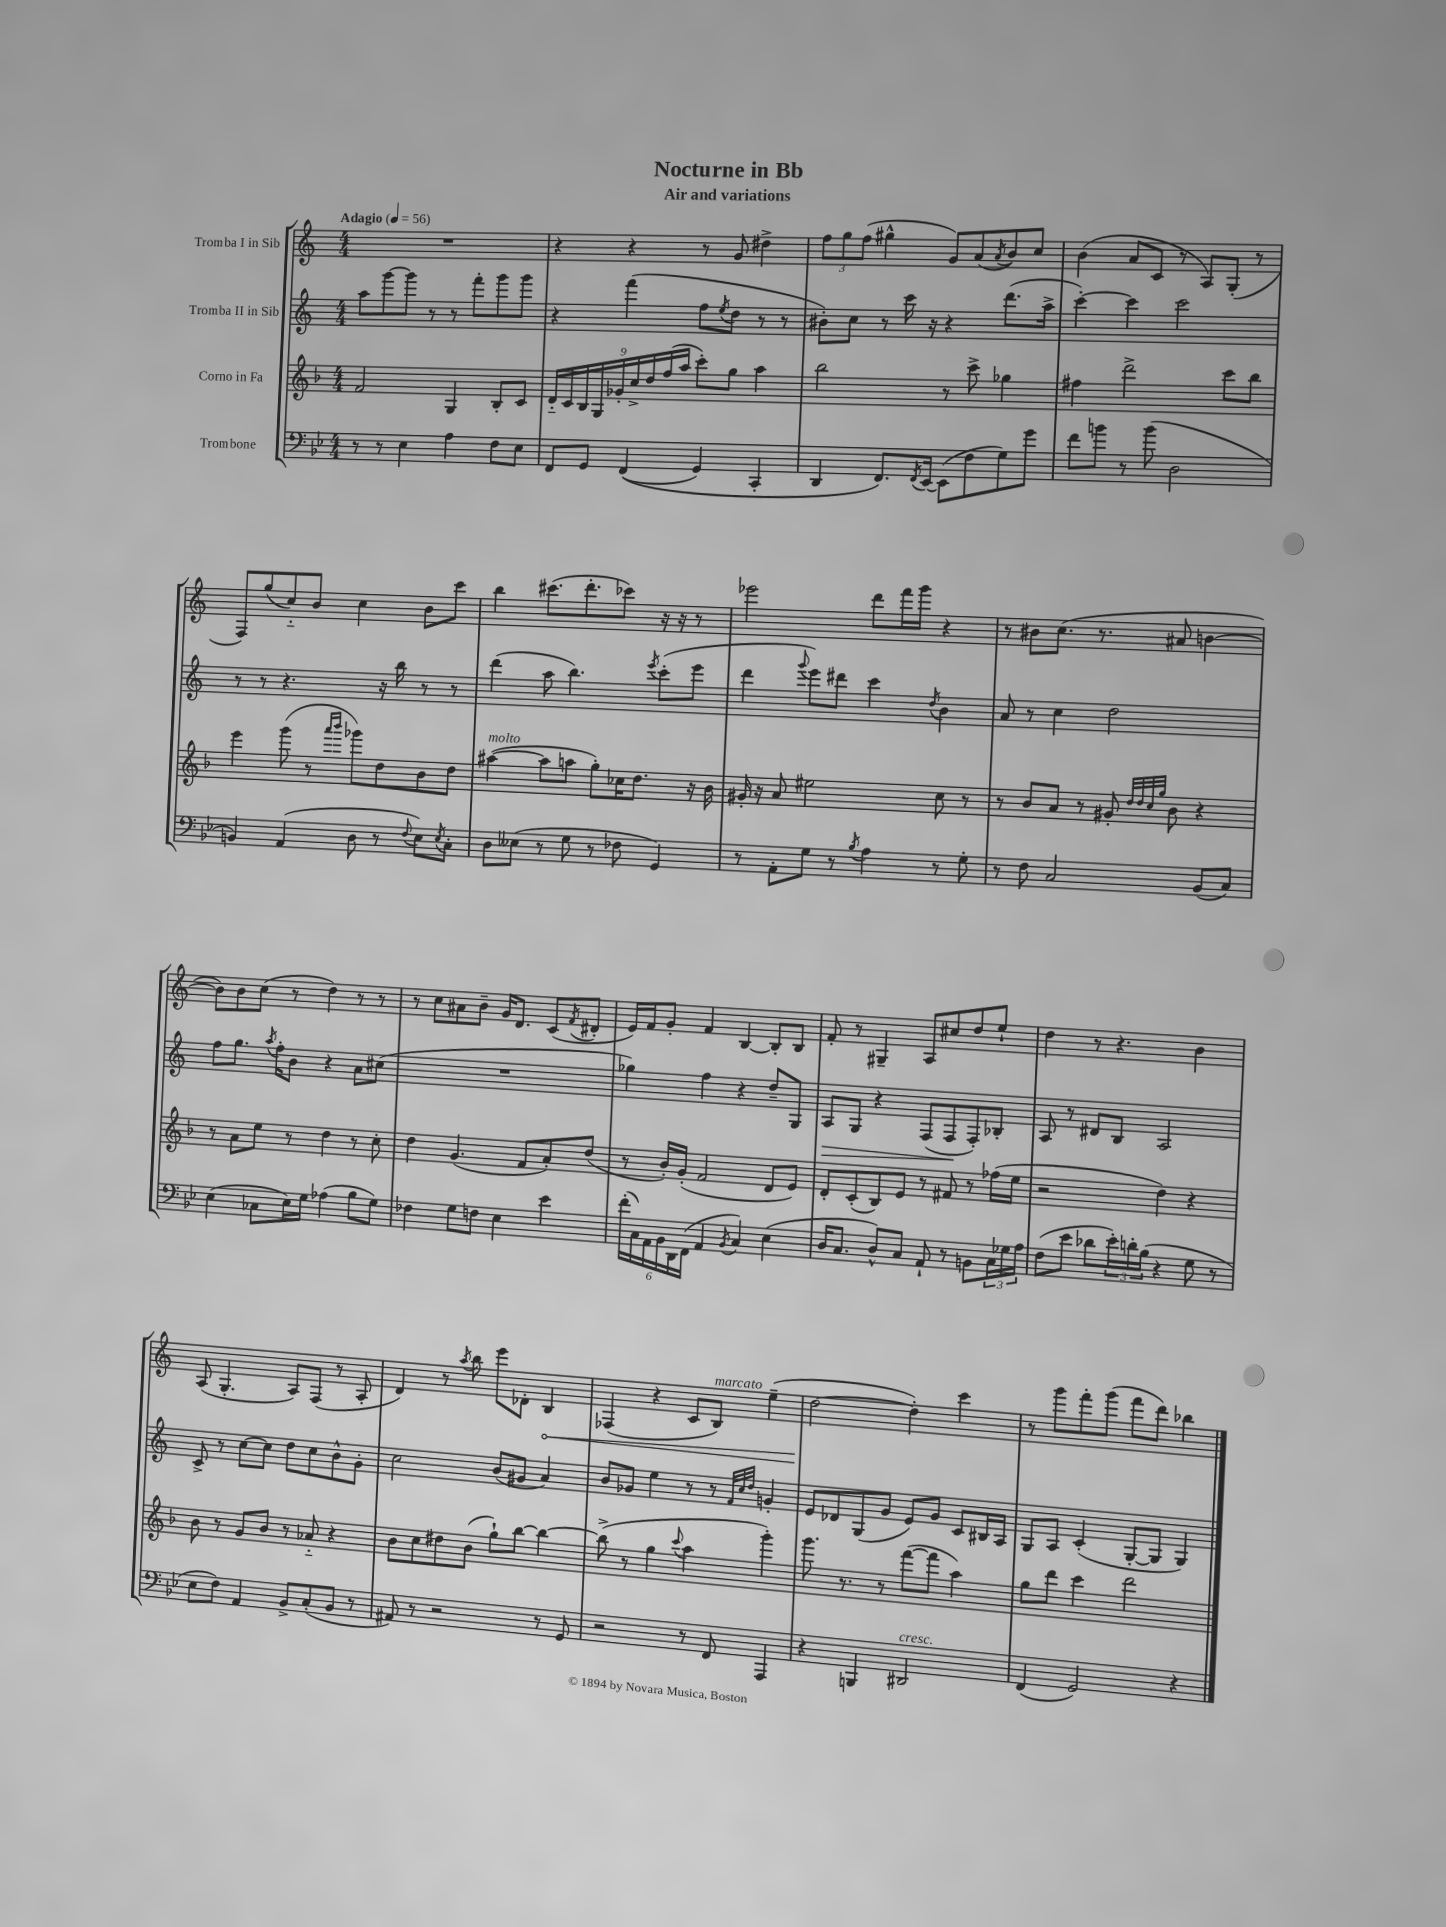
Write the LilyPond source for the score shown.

\header { title = "Nocturne in Bb" subtitle = "Air and variations" }
<<
\new StaffGroup <<
\new Staff = "s0" \with { instrumentName = "Tromba I in Sib" } {
    \clef treble \key c \major \numericTimeSignature \time 4/4 \tempo "Adagio" 4 = 56
    R1 |
    r4 r4 r8 g'8 dis''4-> |
    \tuplet 3/2 { f''8 g''8 f''8( } gis''4-^ g'8) a'8( \acciaccatura { a'8 } b'8) c''8 |
    b'4( a'8 c'8 r8 a8) g8-.( r8 |
    f8) g''8( c''8-_) b'8 c''4 b'8 c'''8 |
    b''4 cis'''8.( d'''8.-. ces'''8) r16 r16 r8 |
    ees'''2 d'''8 f'''16 g'''16 r4 |
    r8 bis'8 c''8.( r8. ais'8 b'4~ |
    b'8) b'8 c''8( r8 d''4) r8 r8 |
    r8 c''8 ais'8 b'8-- g'16 d'8. c'8( \acciaccatura { f'8 } dis'8-. |
    e'16) f'16 g'8-. f'4 b4~ b8-. b8 |
    f'8-. r8 gis4-- a8 cis''8 d''8 e''8-! |
    d''4 r8 r4. b'4 |
    a8( g4.-. a8) f8( r8 a8-. |
    d'4) r8 \acciaccatura { a''8 } b''8 e'''8 des'8-. \once \override Hairpin.circled-tip = ##t b4\< |
    fes4( r4 c'8 b8^\markup { \italic "marcato" }) e''4--( |
    d''2~\! d''4-.) c'''4 |
    r8 g'''8 f'''8-. g'''8( f'''8 d'''8) bes''4 \bar "|." |
}
\new Staff = "s1" \with { instrumentName = "Tromba II in Sib" } {
    \clef treble \key c \major \numericTimeSignature \time 4/4
    a''8 g'''8~ g'''8 r8 r8 f'''8-. g'''8 g'''8 |
    r4 f'''4( f''8 \acciaccatura { e''8 } d''8 r8 r8 |
    bis'8-.) c''8 r8 c'''16 r16 r4 d'''8.( a''16-> |
    c'''4~-.) c'''4 c'''2 |
    r8 r8 r4. r16 b''16 r8 r8 |
    d'''4( a''8 b''4.) \acciaccatura { e'''8 } c'''8-.( e'''8 |
    d'''4 \appoggiatura { g'''8 } e'''8) dis'''8 c'''4 \acciaccatura { d''8 } b'4 |
    a'8 r8 c''4 d''2 |
    f''8 g''8. \acciaccatura { a''8 } f''16-. b'8 r4 a'8 cis''8( |
    R1 |
    ges''4) f''4 r4 d''8-- g8 |
    a8\> g8 r4 f8( f8\! f8-.) bes8-. |
    a8 r8 dis'8 b8 a2 |
    c'8-> r8 c''8~ c''8 d''8 c''8 b'8-^ g'8-. |
    c''2 b'8( gis'8 a'4) |
    b'8 ges'8 e''4 r8 r8 \grace { f'32 c''32 d''32 } g'4-. |
    e'8 des'8 g8( g'8 e'8) g'8 c'8 bis16 a16 |
    g8 a8 c'4-.( g8~-. g8 g4) \bar "|." |
}
\new Staff = "s2" \with { instrumentName = "Corno in Fa" } {
    \clef treble \key f \major \numericTimeSignature \time 4/4
    f'2 g4 bes8-. c'8 |
    \tuplet 9/8 { d'16-_ c'16 bes16 g16 ges'16-. c''16-> d''16 f''16( a''16 } c'''8-.) g''8 a''4 |
    bes''2 r8 c'''8-> ges''4 |
    fis''4 d'''2-> c'''8 bes''8 |
    e'''4 g'''8( r8 \grace { a'''16 bes'''16 } ges'''8) d''8 bes'8 d''8 |
    ais''4~^\markup { \italic "molto" }( ais''8 a''8 g''8-.) ces''16 d''8. r16 bes'16 |
    gis'16-. r16 a'8 eis''2 c''8 r8 |
    r8 bes'8 a'8 r8 gis'8-. \grace { d''32 d''32 c''32 g''32 } bes'8 r4 |
    r8 a'8 e''8 r8 d''4 r8 c''8-. |
    d''4 g'4.( f'8 a'8-.) d''8( |
    r8 bes'16-.) g'16-.( f'2 d'8 e'8) |
    d'8-. c'8-.( bes8) e'8 r8 fis'8 r8 fes''16( e''16 |
    r2 d''4) r4 |
    bes'8 r8 g'8 bes'8 r8 aes'8-_ r4 |
    bes'8 c''8 dis''8 bes'8( g''8-!) bes''8~ bes''4~ |
    bes''8->( r8 g''4 \appoggiatura { c'''8 } a''4 g'''4-.) |
    g'''8. r8. r8 f'''8~( f'''8 a''4) |
    g''8 d'''8 c'''4 d'''2 \bar "|." |
}
\new Staff = "s3" \with { instrumentName = "Trombone" } {
    \clef bass \key bes \major \numericTimeSignature \time 4/4
    r8 r8 ees4 a4 f8 ees8 |
    f,8 g,8 f,4(\( g,4) c,4-. |
    d,4 f,8.\) \acciaccatura { f,8 } ees,16~ ees,8( f8 g8) g'8 |
    f'8 b'8 r8 b'8( d2 |
    b,4) a,4( d8 r8 \appoggiatura { f8 } ees8) \acciaccatura { ees8 } c8-. |
    d8 eeses8( r8 g8 r8 fes8 g,4) |
    r8 a,8-. g8 r8 \acciaccatura { bes8 } a4 r8 g8-. |
    r8 f8 c2 bes,8( c8) |
    ees4( ces8 ees16) g16 aes4( bes8 g8) |
    fes4 g8 f8 ees4 ees'4 |
    \tuplet 6/4 { f'16-.( c16) a,16 bes,16 d,16 f,16( } a,4 \acciaccatura { bes,8 } c4) ees4( |
    d16 c8. d8-^) c8 a,8-! r8 b,8 \tuplet 3/2 { c16 ges16 a16 } |
    f8( ees'8 des'8 \tuplet 3/2 { ees'16-.) d'16-. bes16( } r4 g8 r8 |
    ees8 f8) a,4 bes,8-> c8-.( bes,8 r8 |
    ais,8) r8 r2 r8 g,8 |
    r2 r8 f,8 a,,4 |
    r4 b,,4 dis,2^\markup { \italic "cresc." } |
    f,4( g,2) r4 \bar "|." |
}
>>
>>
\layout { \context { \Score \remove "Bar_number_engraver" } }
